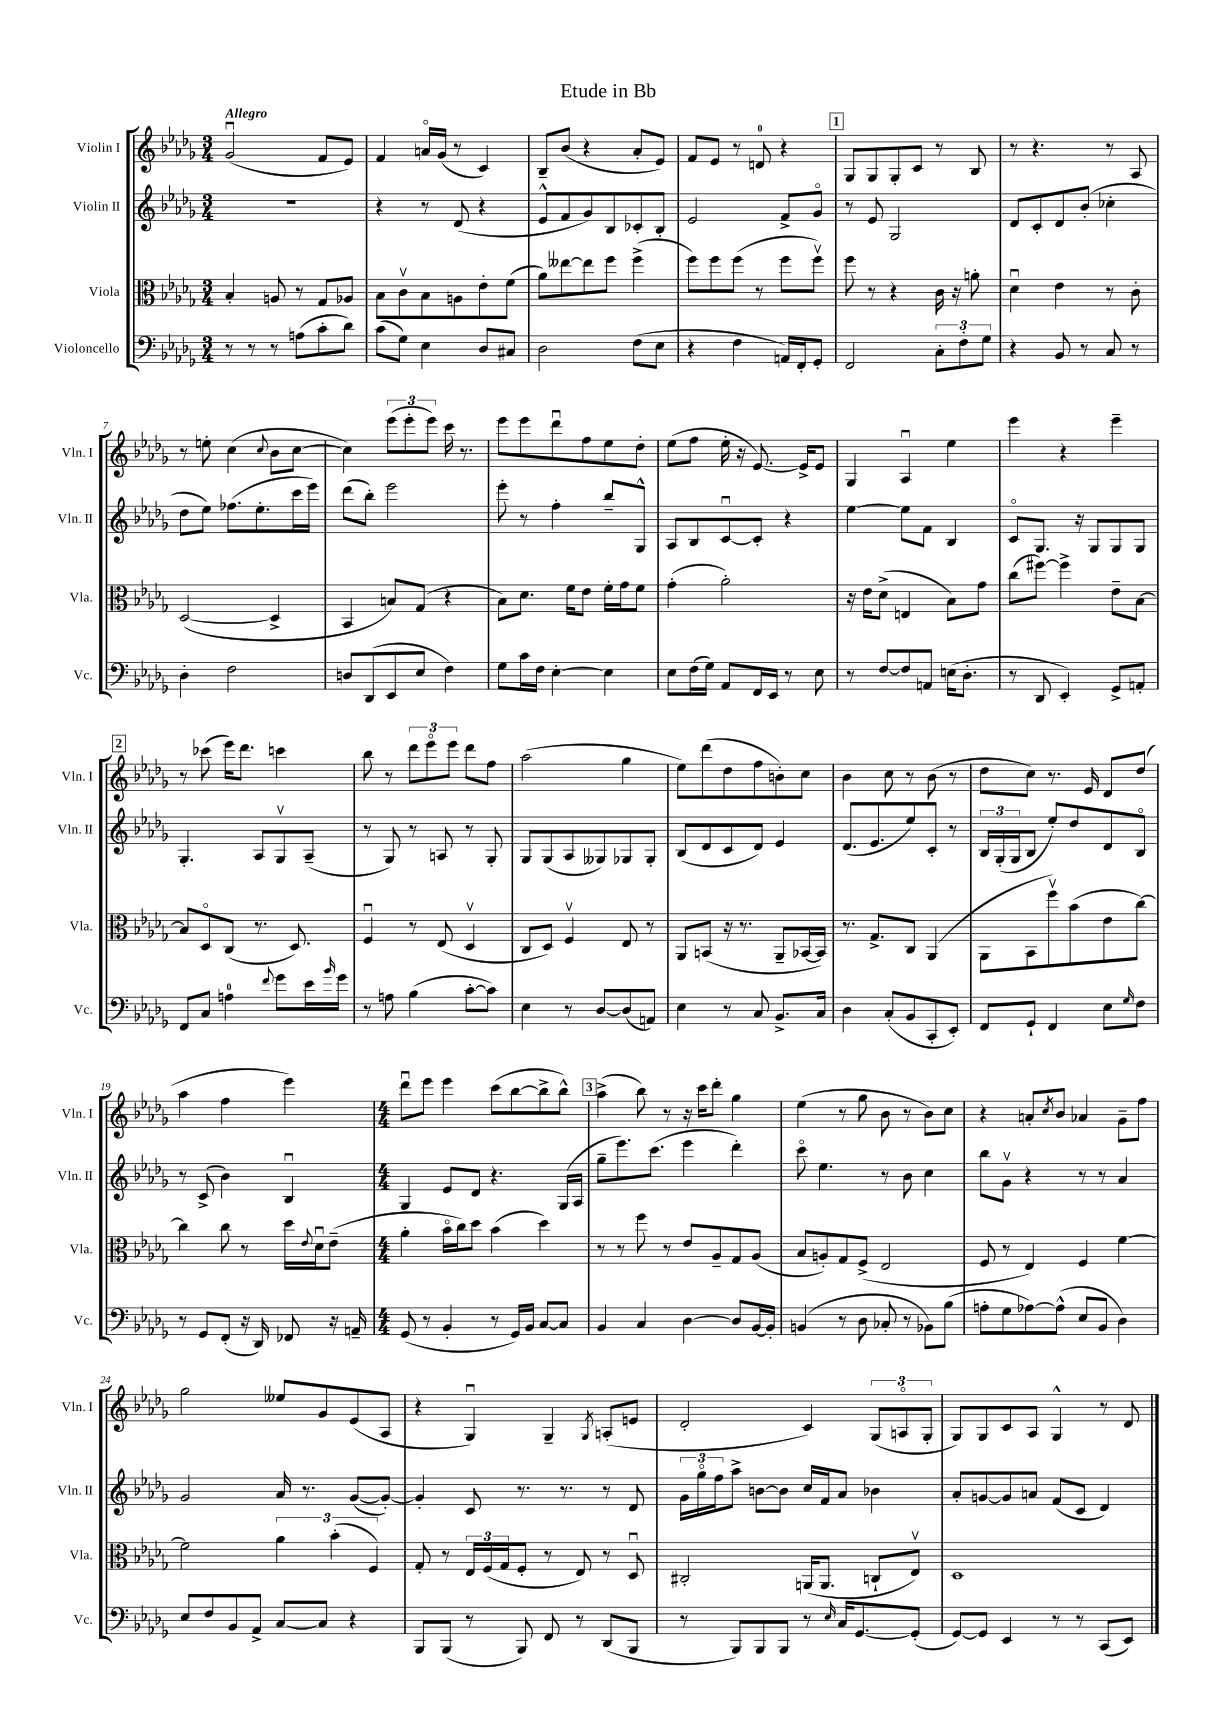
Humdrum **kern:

**kern	**kern	**kern	**kern
*part4	*part3	*part2	*part1
*staff4	*staff3	*staff2	*staff1
*I"Violoncello	*I"Viola	*I"Violin II	*I"Violin I
*I'Vc.	*I'Vla.	*I'Vln. II	*I'Vln. I
*clefF4	*clefC3	*clefG2	*clefG2
*k[b-e-a-d-g-]	*k[b-e-a-d-g-]	*k[b-e-a-d-g-]	*k[b-e-a-d-g-]
*M3/4	*M3/4	*M3/4	*M3/4
=1	=1	=1	=1
!	!	!	!LO:TX:a:B:t=Allegro
8r	4B-'/	2.r	(2g-u/
8r	.	.	.
8r	8An/	.	.
(8An\L	8r	.	.
8c'\	8G-/L	.	8f/L
8d-\J)	8A-X/J	.	8e-/J)
=2	=2	=2	=2
(8c\L	8B-\L	4r	4f/
8G-\J)	8cv\	.	.
4E-\	8B-\	8r	16an/LL
.	.	.	(16g-/JJ
.	8An\	(8d-/	8r
8D-/L	8e-'\	4r	4c/)
8C#X/J	(8f\J	.	.
=3	=3	=3	=3
2D-\	8a-\L)	8e-^^/L	8B-~/L
.	[8ee--X\	8f/	(8b-/J
.	8ee--\]	8g-/)	4r
.	8ff\J	8B-/	.
(8F\L	(4ff^\	8c-X'/	8a-'/L
8E-\J	.	8B-'/J	8e-/J)
=4	=4	=4	=4
4r	8ff\L)	2e-/	8f/L
.	8ff\	.	8e-/J
4F\	(8ff\J	.	8r
.	8r	.	8dn/
16AAn/LL)	8ff\L	8f^/L	4r
16FF'/J	.	.	.
8GG-'/J	8ffv\J)	8g-/J	.
!!LO:REH:place=s1:t=1
=5	=5	=5	=5
2FF/	8ff\	8r	8G-/L
.	8r	8e-/	8G-/
.	4r	2G-/	8G-'/
.	.	.	8c/J
12C'\L	16c\	.	8r
.	16r	.	.
12F'\	.	.	.
.	8an'\	.	8B-/
12G-\J	.	.	.
=6	=6	=6	=6
4r	4d-u\	8d-/L	8r
.	.	8c'/	4.r
8BB-/	4e-\	8d-/	.
8r	.	(8b-'/J	.
8C/	8r	4cc-X'\	8r
8r	8c'\	.	8A-/
!!LO:LB:g=z
=7	=7	=7	=7
4D-'\	([2D-/	8dd-\L	8r
.	.	8ee-\J)	8een'\
2F\	.	(8.ff-X\L	(4cc\
.	.	8.ee-'\	.
.	.	.	8qqcc/
.	4D-^/]	.	8b-\L
.	.	16ccc\L	[8cc\J
.	.	16eee-\JJ)	.
=8	=8	=8	=8
8Dn/L	4BB-/	(8ddd-\L	4cc\])
(8DD-/	.	8bb-'\J)	.
8EE-/	8Bn/L)	2eee-\	(12eee-\L
.	.	.	12eee-'\
8E-/J	(8G-/J	.	.
.	.	.	12eee-\J)
4F\)	4r	.	16ccc\
.	.	.	8.r
=9	=9	=9	=9
8G-\L	8B-\L)	8eee-'\	8eee-\L
16c\L	8.d-\J	8r	8eee-\
16F\JJ	.	.	.
[4E-'\	.	4ff'\	8ddd-u\
.	16f\KL	.	.
.	8e-\J	.	8ff\
4E-\]	16f'\LL	8bb-~/L	8ee-\
.	16g-\J	.	.
.	8f\J	8G-^^/J	8dd-'\J
=10	=10	=10	=10
8E-\L	(4g-'\	8A-/L	(8ee-\L
(16F\L	.	8B-/	8ff\J
16G-\JJ)	.	.	.
8AA-/L	2a-'\)	[8cu/	16ee-'\
.	.	.	16r
16FF/L	.	8c'/J]	[8.e-/)
16EE-/JJ	.	.	.
8r	.	4r	.
.	.	.	16e-^/KL]
8E-\	.	.	8e-/J
=11	=11	=11	=11
8r	16r	[4ee-\	4G-/
.	16e-\KL	.	.
[8F/L	(8d-^\J	.	.
8F/]	4En/	8ee-\L]	4A-u/
8AAn/J	.	8f\J	.
(16En\KL	8B-\L)	4B-/	4ee-\
8.D-'\J	.	.	.
.	8g-\J	.	.
=12	=12	=12	=12
8r	(8cc\L	8c/L	4eee-\
8DD-/	[8ff#X\J)	8.G-/J	.
4EE-'/)	4ff#^\]	.	4r
.	.	16r	.
.	.	8G-/L	.
8GG-^/L	8e-~\L	8G-/	4eee-~\
8AAn'/J	[8B-\J	8G-/J	.
!!LO:LB:g=z
!!LO:REH:place=s1:t=2
=13	=13	=13	=13
8FF/L	8B-/L]	4.G-'/	8r
8C/J	8D-/	.	(8ccc-X\
4An\	(8C/J	.	16eee-\KL)
.	.	.	8.ddd-\J
.	8.r	8A-/L	.
8qqf/	.	.	.
8g-\L	.	8G-v/	4cccn\
.	8.D-/)	.	.
16e-\L	.	(8A-~/J	.
16qqb-/	.	.	.
16g-\JJ	.	.	.
=14	=14	=14	=14
8r	4Fu/	8r	8bb-\
8An\	.	8G-/)	8r
(4B-\	8r	8r	12ddd-\L
.	.	.	12eee-\
.	(8E-/	8An/	.
.	.	.	12eee-\J
[8c'\L	4D-v/	8r	8ddd-\L
8c\J])	.	8G-'/	8ff\J
=15	=15	=15	=15
4E-\	8C/L	8G-/L	(2aa-\
.	8D-/J)	(8G-/	.
8r	4Fv/	8A-/	.
[8D-/L	.	8G--X/)	.
(8D-/]	8E-/	8G-X/	4gg-\
8AAn/J)	8r	8G-'/J	.
=16	=16	=16	=16
4E-\	8AA-/L	(8B-/L	8ee-\L)
.	(8BBn/J	8d-/	(8ddd-\
8r	16r	8c/	8dd-\
.	8.r	.	.
8C/	.	8d-/J)	8ff\
8.BB-^/L	8AA-~/L	4e-/	8bn'\)
.	[16BB-X/L	.	8cc\J
16C/Jk	16BB-/JJ])	.	.
=17	=17	=17	=17
4D-\	8.r	(8.d-/L	4b-\
.	8.G-^/L	8.e-/	.
(8C'/L	.	.	8cc\
8BB-/	8C/J	8ee-/)	8r
8CC'/	(4AA-/	8c'/J	(8b-\
8EE-'/J)	.	8r	8r
=18	=18	=18	=18
8FF/L	8AA-\L	24B-/LL	8dd-\L
.	.	(24G-'/	.
.	.	24G-/J	.
8GG-`/J	8BB-\	8B-/J	8cc\J)
4FF/	8ffv\)	8ee-'/L)	8.r
.	(8b-\	8dd-/	.
.	.	.	16e-/
8E-\L	8e-\	8d-/	8d-/L
16qqG-/	.	.	.
8F\J	[8cc\J)	8B-/J	(8dd-/J
!!LO:LB:g=z
=19	=19	=19	=19
8r	4cc\]	8r	4aa-\
8GG-/L	.	(8c^/	.
(8FF'/J	8cc\	4b-\)	4ff\
16r	8r	.	.
16DD-/)	.	.	.
8FF-X/	16dd-\LL	4B-u/	4eee-\)
.	8qqe-/	.	.
.	16d-u\J	.	.
16r	(8e-~\J	.	.
16AAn~/	.	.	.
=20	=20	=20	=20
*M4/4	*M4/4	*M4/4	*M4/4
(8GG-/	4a-'\	4G-/	8ddd-u\L
8r	.	.	8eee-\J
4BB-'/	16b-\LL	8e-/L	4eee-\
.	16cc\J)	.	.
.	8dd-\J	8d-/J	.
8r	(4b-\	4.r	(8ccc\L
16GG-/LL)	.	.	[8bb-\
16BB-/JJ	.	.	.
[8C/L	4dd-\)	.	8bb-^\]
8C/J]	.	(16G-/LL	8bb-^^\J)
.	.	16A-/JJ	.
!!LO:REH:place=s1:t=3
=21	=21	=21	=21
4BB-/	8r	8gg-~\L	(4aa-^\
.	8r	8.eee-\)	.
4C/	8ff\	.	8bb-\)
.	.	(8.ccc\J	.
.	8r	.	8r
[4D-\	8e-/L	4eee-\	16r
.	.	.	16ccc\KL
.	8A-~/	.	8ddd-'\J
8D-/L]	8G-/	4ddd-'\)	4gg-\
[16BB-/L	(8A-/J	.	.
16BB-'/JJ]	.	.	.
=22	=22	=22	=22
(4BBn/	8B-/L	8ccc\	(4ee-\
.	8An'/)	4.ee-\	.
8r	8G-/	.	8r
8D-\	(8F^/J	.	8gg-\
8C-X'/	2E-/	8r	8b-\
8r	.	8b-\	8r
8BB-X\L)	.	4cc\	8b-\L)
(8B-\J	.	.	8cc\J
=23	=23	=23	=23
8An'\L	8F/	8bb-\L	4r
8G-\	8r	8g-v\J	.
[8A-X\)	4E-/)	4r	8an'/L
.	.	.	8qcc/
(8A-^^\J]	.	.	8b-/J
8E-/L	4F/	8r	4a-X/
8BB-/J	.	8r	.
4D-\)	[4f\	4a-/	8g-~\L
.	.	.	8ff\J
!!LO:LB:g=z
=24	=24	=24	=24
8E-/L	2f\]	2g-/	2gg-\
8F/	.	.	.
8BB-/	.	.	.
8AA-^/J	.	.	.
[8C/L	6a-\	16a-/	8ee--X/L
.	.	8.r	.
8C/J]	.	.	8g-/
.	(6b-'\	.	.
4r	.	([8g-/L	(8e-/
.	6F/)	.	.
.	.	8g-'/J_)	8A-/J
=25	=25	=25	=25
8BBB-/L	8G-'/	4g-'/]	4r
(8BBB-/J	8r	.	.
8r	24E-/LL	8c/	4G-u/)
.	(24F/	.	.
.	24G-/J	.	.
8BBB-/)	8F'/J	8.r	.
8FF/	8r	.	4G-~/
.	.	8.r	.
8r	8E-/)	.	.
.	.	.	8qG-/
(8DD-/L	8r	8r	(8An'/L
8BBB-/J	8D-u/	8d-/	8en/J
=26	=26	=26	=26
8r	2C#X'/	24g-\LL	2d-'/
.	.	24gg-\	.
.	.	24ff\J	.
8BBB-/L)	.	8aa-^\J	.
8BBB-/	.	[8bn\L	.
8BBB-/J	.	8b\J]	.
8r	(16AAn/KL	16cc/LL	4c/)
.	8.AA/J	16f/J	.
16qqE-/	.	.	.
16C/KL	.	8a-/J	.
[8.GG-/	.	.	.
.	8Cn`/L	4b-X\	(12G-/L
.	.	.	12An/
(8GG-'/J]	8E-v/J)	.	.
.	.	.	12G-'/J
=27	=27	=27	=27
[8GG-/L)	1D-	8a-'/L	8G-/L)
8GG-/J]	.	[8gn/	8G-/
4EE-/	.	8g/]	8c/
.	.	8an/J	8A-/J
8r	.	(8f/L	4G-^^/
8r	.	8c/J	.
(8CC/L	.	4d-/)	8r
8EE-/J)	.	.	8d-/
==	==	==	==
*-	*-	*-	*-
